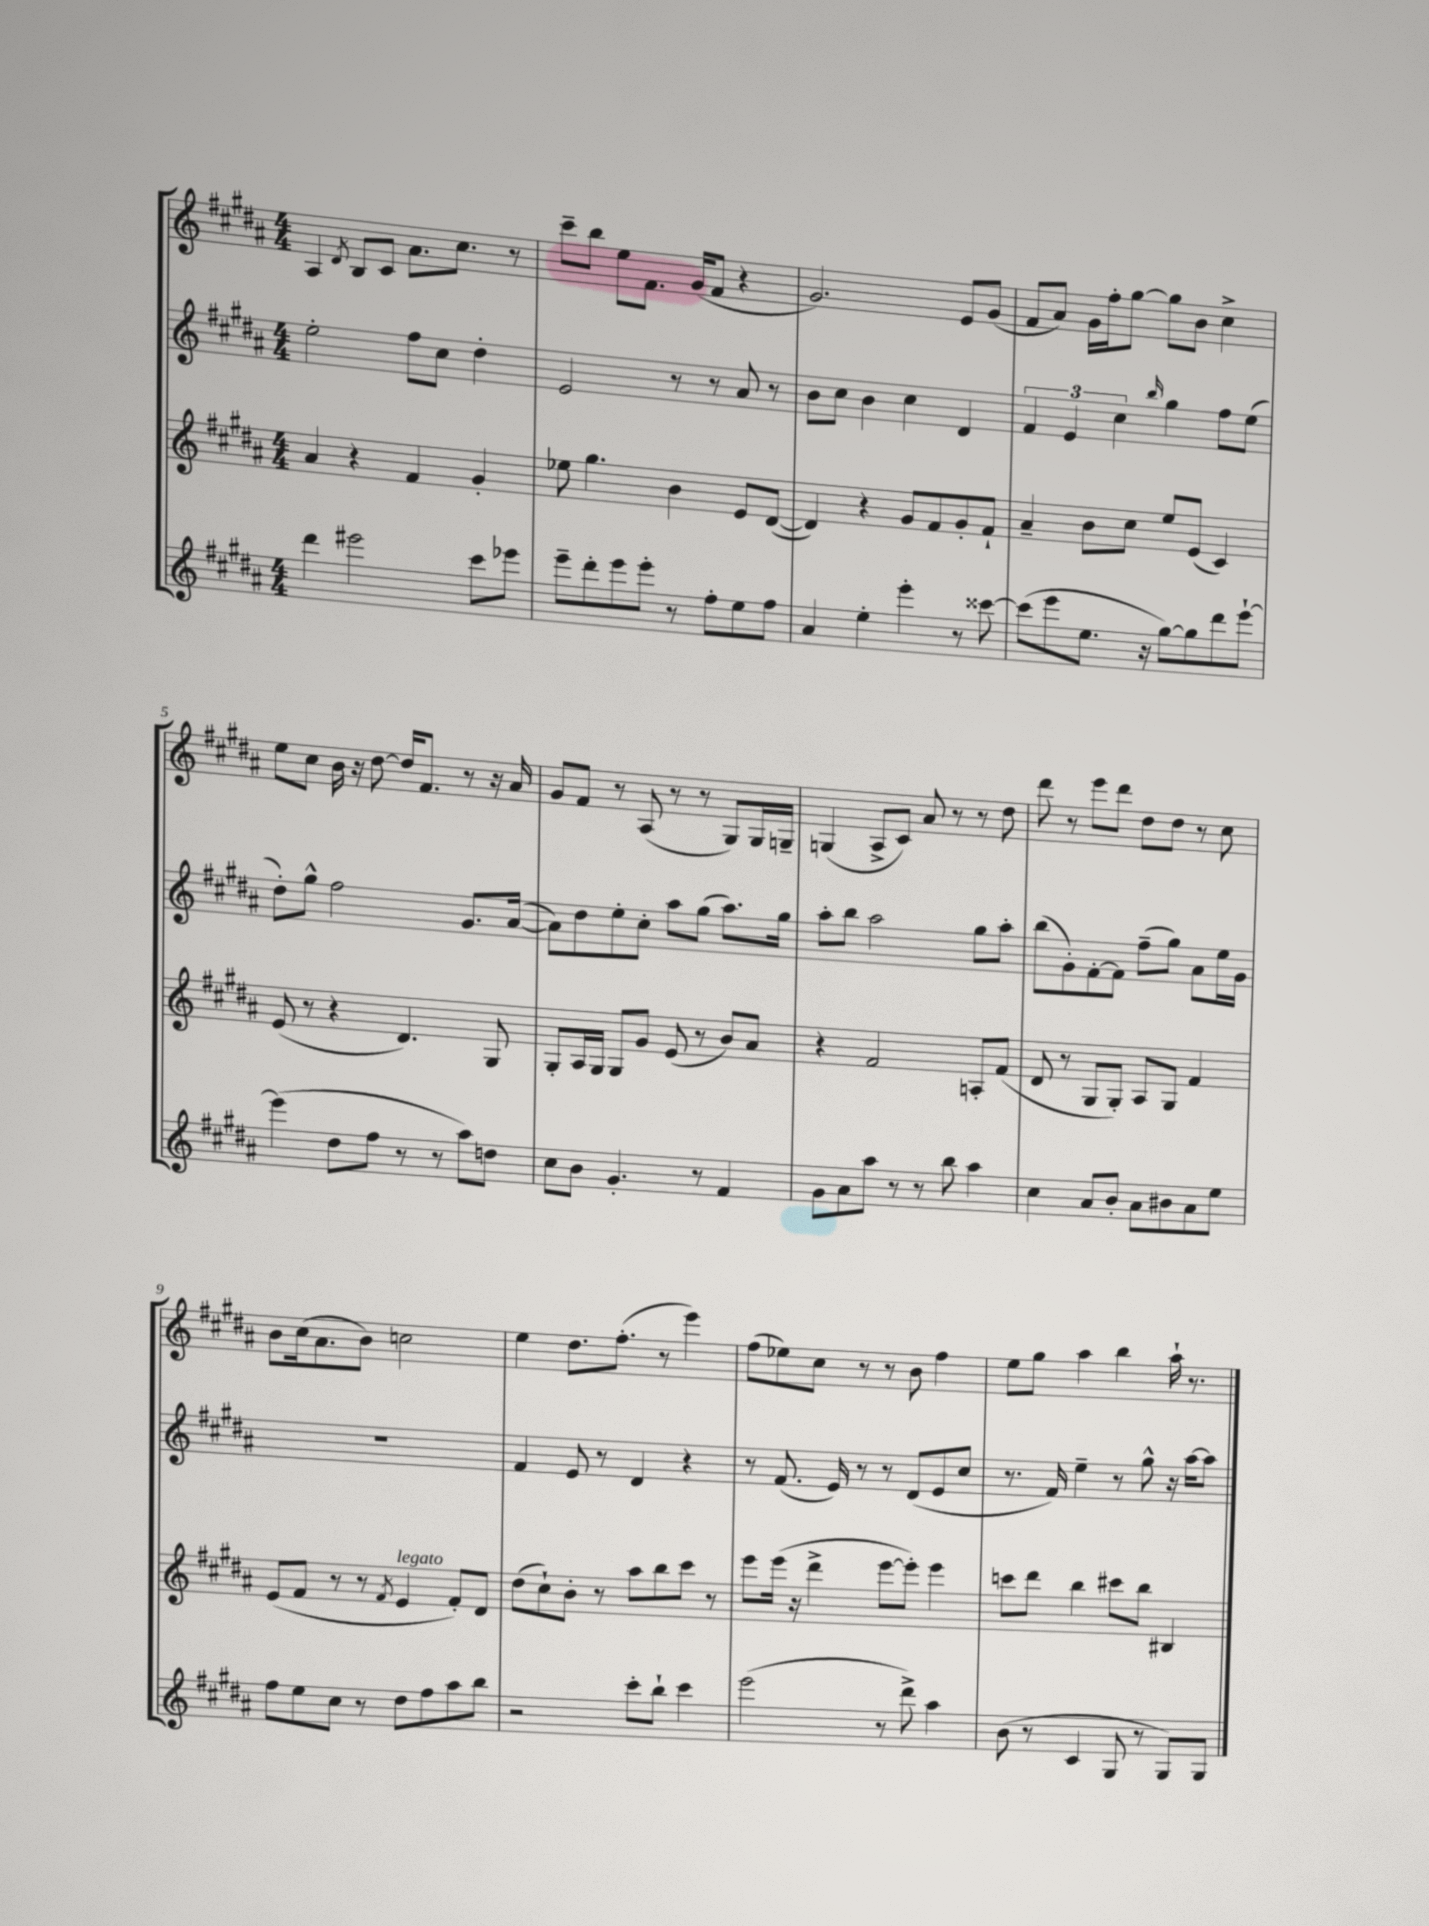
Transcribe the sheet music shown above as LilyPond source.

<<
\new StaffGroup <<
\new Staff = "s0" {
    \clef treble \key b \major \numericTimeSignature \time 4/4
    ais4 \acciaccatura { dis'8 } b8 cis'8 ais'8. cis''8. r8 |
    cis'''8-- b''8 e''8 fis'8. gis'16( fis'8 r4 |
    gis'2.) e'8 gis'8( |
    fis'8 ais'8) gis'16 fis''16-. gis''8~ gis''8 b'8 cis''4-> |
    e''8 cis''8 b'16 r16 dis''8~ dis''16 fis'8. r8 r16 ais'16 |
    gis'8 fis'8 r8 ais8( r8 r8 gis8) gis16 g16-- |
    g4( ais8-> cis'8) ais'8 r8 r8 dis''8 |
    dis'''8 r8 e'''8 dis'''8 dis''8 dis''8 r8 cis''8 |
    b'8 cis''16( ais'8. b'8) c''2 |
    e''4 dis''8. fis''8.-.( r8 e'''4) |
    fis''8( ees''8) cis''8 r8 r8 b'8 fis''4 |
    e''8 gis''8 ais''4 b''4 ais''16-! r8. \bar "|." |
}
\new Staff = "s1" {
    \clef treble \key b \major \numericTimeSignature \time 4/4
    e''2-. fis''8 cis''8 dis''4-. |
    e'2 r8 r8 ais'8 r8 |
    b'8 cis''8 b'4 cis''4 dis'4 |
    \tuplet 3/2 { fis'4 e'4 cis''4 } \grace { b''16 } gis''4 fis''8 e''8( |
    dis''8-.) gis''8-^ fis''2 gis'8. ais'16~( |
    ais'8) dis''8 e''8-. cis''8-. ais''8 gis''8( ais''8.) gis''16 |
    ais''8-. b''8 ais''2 gis''8 ais''8-. |
    b''8( gis'8-.) fis'8~-. fis'8 fis''8--( gis''8) ais'8 e''16 gis'16 |
    r1 |
    fis'4 e'8 r8 dis'4 r4 |
    r8 fis'8.( e'16) r8 r8 dis'8( e'8 cis''8 |
    r8. fis'16) e''4-- r8 gis''8-^ r16 ais''16~ ais''8 \bar "|." |
}
\new Staff = "s2" {
    \clef treble \key b \major \numericTimeSignature \time 4/4
    ais'4 r4 fis'4 gis'4-. |
    ees''8 gis''4. b'4 e'8 dis'8~( |
    dis'4) r4 gis'8 fis'8 gis'8-. fis'8-! |
    ais'4-- b'8 cis''8 e''8 e'8( cis'4) |
    e'8( r8 r4 dis'4.) gis8 |
    gis8-. ais16 gis16 gis8 gis'8 e'8( r8 b'8) ais'8 |
    r4 fis'2 a8-. fis'8( |
    dis'8 r8 gis8 gis8-.) ais8 gis8 fis'4 |
    e'8( fis'8 r8 r8 \acciaccatura { fis'8 } e'4^\markup { \italic "legato" } fis'8-.) dis'8 |
    dis''8( cis''8-!) b'8-. r8 ais''8 b''8 cis'''8 r8 |
    e'''8 e'''16( r16 dis'''4-> e'''8~ e'''8-.) e'''4 |
    c'''8 dis'''8 b''4 cis'''8 b''8 bis4 \bar "|." |
}
\new Staff = "s3" {
    \clef treble \key b \major \numericTimeSignature \time 4/4
    dis'''4 eis'''2 cis'''8 ees'''8 |
    e'''8-- dis'''8-. e'''8 e'''8-. r8 fis''8-. e''8 fis''8 |
    ais'4 e''4-. e'''4-. r8 cisis'''8~ |
    cisis'''8( e'''8 e''8. r16 gis''8~) gis''8 dis'''8 e'''8~-! |
    e'''4( dis''8 fis''8 r8 r8 ais''8) d''8 |
    cis''8 b'8 gis'4.-. r8 fis'4 |
    gis'8 ais'8 ais''8 r8 r8 b''8 ais''4 |
    cis''4 ais'8 b'8-. ais'8 bis'8 ais'8 e''8 |
    fis''8 e''8 cis''8 r8 dis''8 fis''8 ais''8 b''8 |
    r2 cis'''8-. b''8-! cis'''4 |
    e'''2( r8 dis'''8->) ais''4 |
    b'8( r8 cis'4 gis8 r8 gis8) gis8 \bar "|." |
}
>>
>>
